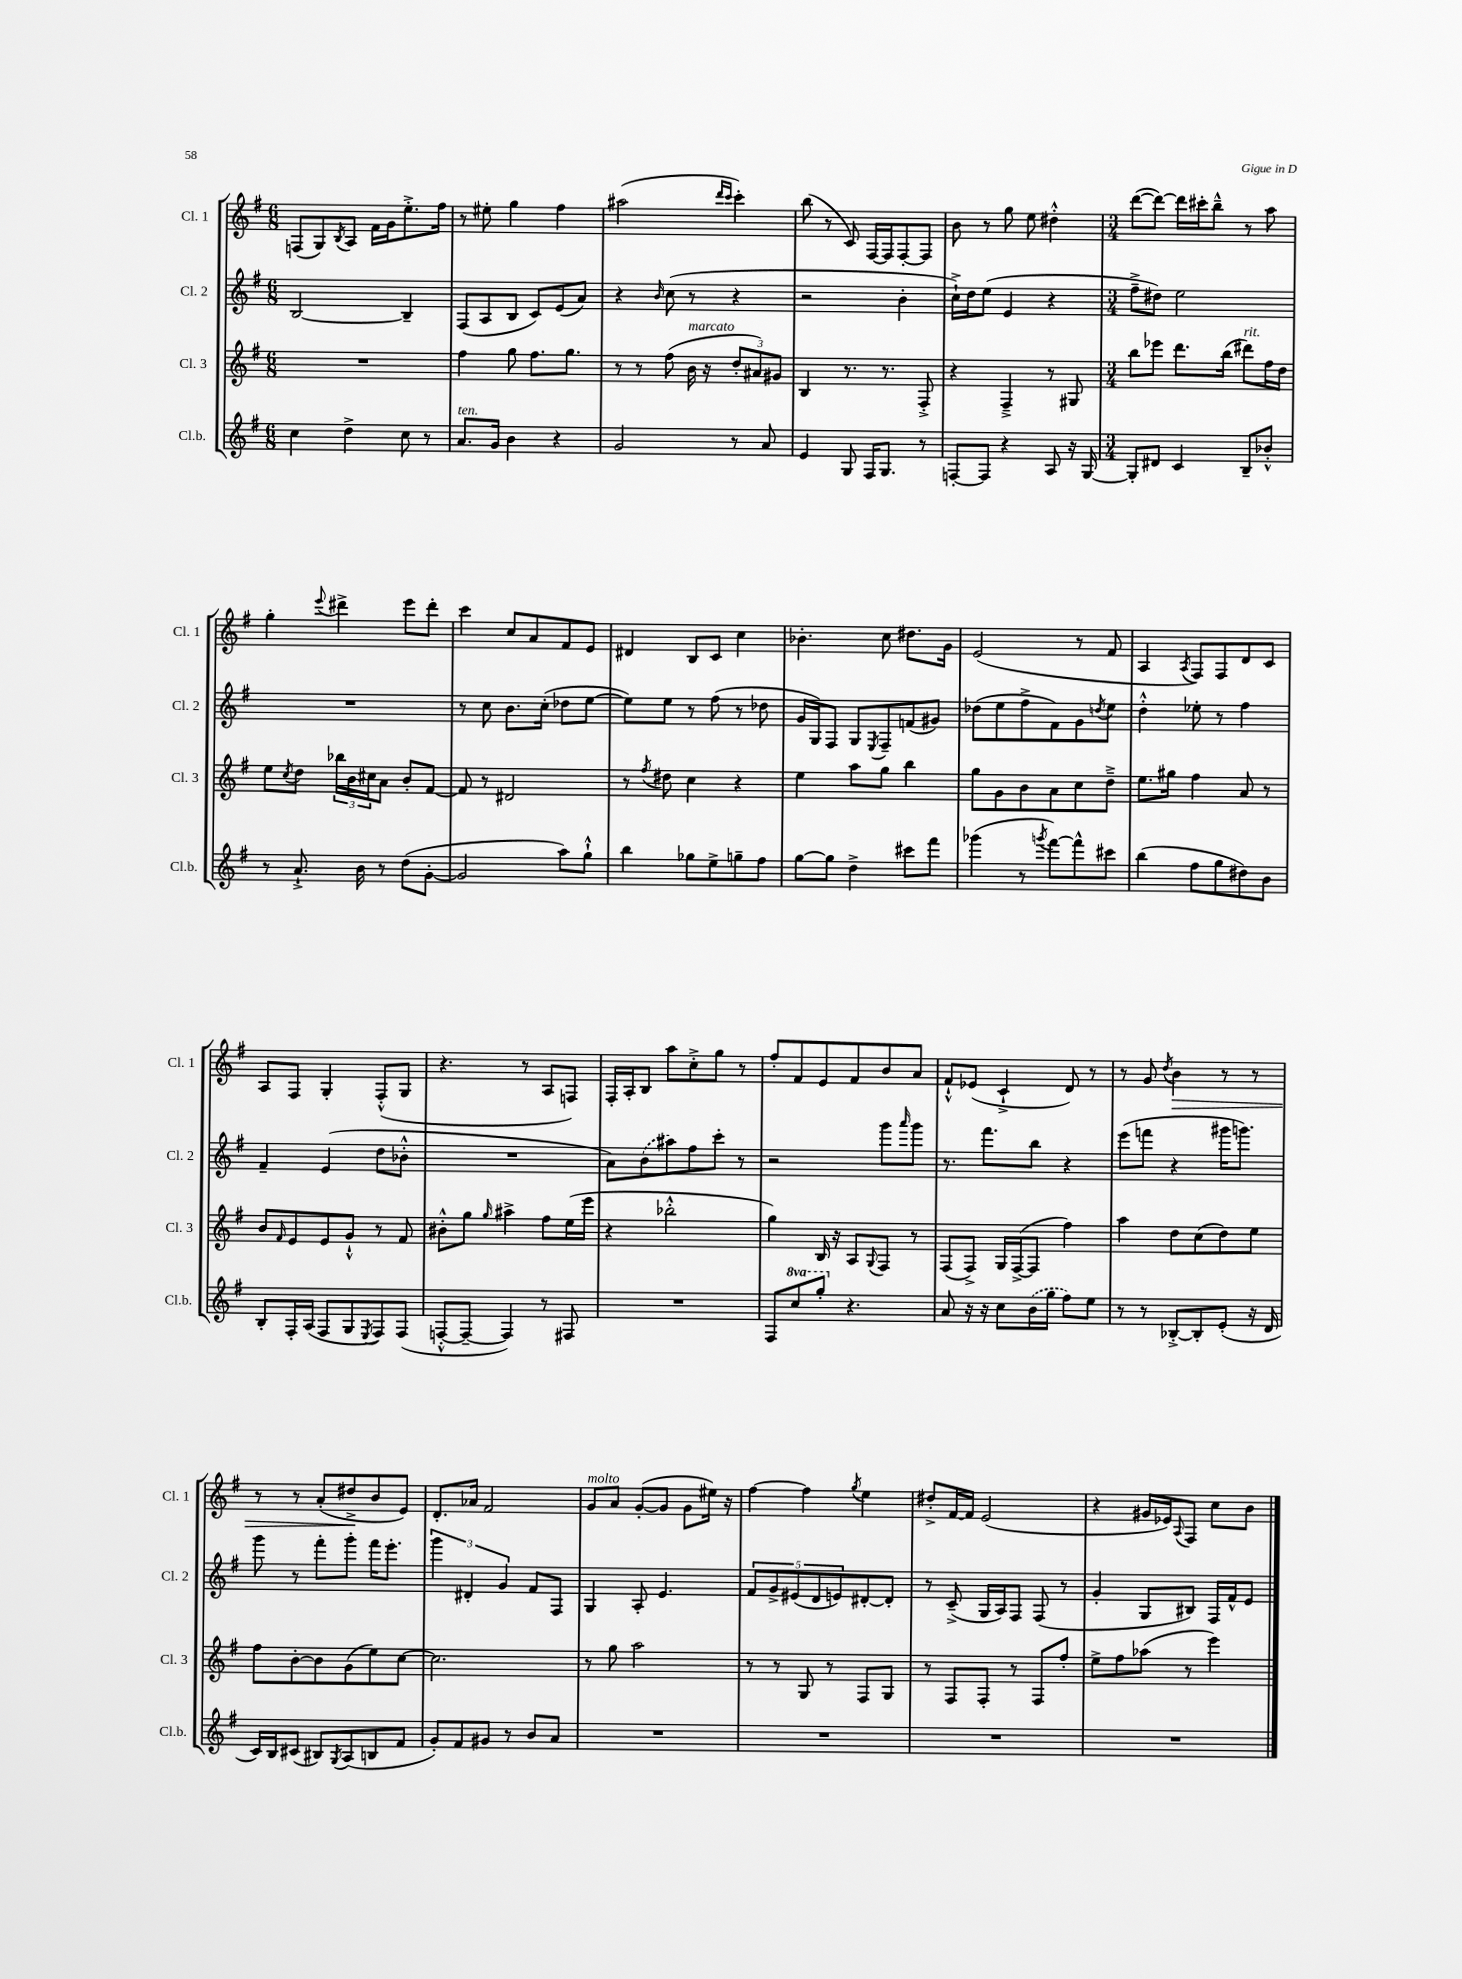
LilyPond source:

<<
\new StaffGroup <<
\new Staff = "s0" \with { instrumentName = "Cl. 1" shortInstrumentName = "Cl. 1" } {
    \clef treble \key g \major \numericTimeSignature \time 6/8
    f8( g8) \acciaccatura { b8 } a8 fis'16 g'16 e''8.-.-> fis''16 |
    r8 eis''8-. g''4 fis''4 |
    ais''2( \grace { d'''16 c'''16 } c'''4-.) |
    b''8( r8 c'8) fis16~ fis16 fis8~-. fis8 |
    b'8 r8 g''8 e''8 dis''4-.-^ |
    \numericTimeSignature \time 3/4 d'''8~( d'''8~) d'''16 cis'''16-. b''8---^ r8 a''8 |
    g''4-. \appoggiatura { e'''8 } dis'''4-> e'''8 dis'''8-. |
    c'''4 c''8 a'8 fis'8 e'8 |
    dis'4 b8 c'8 c''4 |
    bes'4.-. c''8 dis''8. g'16 |
    e'2( r8 fis'8 |
    a4 \acciaccatura { a8 } fis8) fis8 d'8 c'8 |
    a8 fis8 g4-. fis8-.-^( g8 |
    r4. r8 a8 f8) |
    fis16-. a16-. b8 a''8 c''8-.-> g''8 r8 |
    fis''8-. fis'8 e'8 fis'8 b'8 a'8 |
    fis'8-!-^ ees'8( c'4-!-> d'8) r8 |
    r8 g'8 \acciaccatura { d''8 } b'4\> r8 r8 |
    r8 r8 a'8-.( dis''8->\! b'8 e'8) |
    d'8.-. aes'16 fis'2 |
    g'8^\markup { \italic "molto" } a'8 g'8~-.( g'8 g'8 eis''16) r16 |
    fis''4~ fis''4 \acciaccatura { g''8 } e''4 |
    dis''8-.-> fis'16~ fis'16 e'2( |
    r4 gis'16 ees'16) \appoggiatura { a8 } fis8 c''8 b'8 \bar "|." |
}
\new Staff = "s1" \with { instrumentName = "Cl. 2" shortInstrumentName = "Cl. 2" } {
    \clef treble \key g \major \numericTimeSignature \time 6/8
    b2~ b4-- |
    fis8( a8 b8 c'8) e'8( a'8) |
    r4 \grace { b'16 } c''8( r8 r4 |
    r2 b'4-. |
    c''16-!->) d''16 e''8( e'4 r4 |
    \numericTimeSignature \time 3/4 fis''8---> dis''8) e''2 |
    R2. |
    r8 c''8 b'8. c''16-.( des''8 e''8~ |
    e''8) e''8 r8 fis''8( r8 des''8 |
    g'16 g16) fis8 g8 \acciaccatura { e8 } fis8-- f'8( gis'8) |
    des''8( e''8 fis''8-> fis'8) g'8 \acciaccatura { d''8 } e''8 |
    d''4-.-^ ees''8-. r8 fis''4 |
    fis'4-- e'4( d''8 bes'8-.-^ |
    R2. |
    a'8) \once \slurDashed b'8( ais''8) fis''8 c'''8-. r8 |
    r2 g'''8 \grace { a'''16 } g'''8 |
    r8. fis'''8. b''8 r4 |
    e'''8( f'''8 r4 gis'''16 g'''8.) |
    g'''8 r8 fis'''8-. g'''8-. fis'''16 e'''8.-. |
    \tuplet 3/2 { g'''4 dis'4-. g'4 } fis'8 fis8 |
    g4 a8-. e'4. |
    \tuplet 5/4 { fis'8 g'8-> eis'8( d'8 e'8) } dis'8~-. dis'8-. |
    r8 c'8--->( g16 a16) fis8 fis8( r8 |
    g'4-. g8 bis8) fis16 fis'16-^ e'8 \bar "|." |
}
\new Staff = "s2" \with { instrumentName = "Cl. 3" shortInstrumentName = "Cl. 3" } {
    \clef treble \key g \major \numericTimeSignature \time 6/8
    R2. |
    fis''4 g''8 fis''8. g''8. |
    r8 r8 fis''8( b'16^\markup { \italic "marcato" } r16 \tuplet 3/2 { d''8-. ais'8) gis'8 } |
    b4 r8. r8. fis8-.-> |
    r4 fis4---> r8 gis8 |
    \numericTimeSignature \time 3/4 b''8 ees'''8 d'''8. b''16( dis'''8^\markup { \italic "rit." }) fis''16 d''16 |
    e''8 \acciaccatura { c''8 } d''8 \tuplet 3/2 { bes''16 b'16 cis''16 } a'8 b'8-. fis'8~ |
    fis'8 r8 dis'2 |
    r8 \acciaccatura { fis''8 } dis''8 c''4 r4 |
    e''4 a''8 g''8 b''4 |
    g''8 g'8 b'8 a'8 c''8 d''8---> |
    e''8. gis''16 fis''4 a'8 r8 |
    b'8 \grace { fis'16 } e'8 e'8 g'8-!-^ r8 fis'8 |
    bis'8-.-^ g''8 \grace { g''16 } ais''4-> fis''8 e''16( e'''16 |
    r4 bes''2-.-^ |
    g''4) b16 r16 a8 \appoggiatura { g8 } fis8 r8 |
    fis8( fis8->) g16 fis16~->( fis8 fis''4) |
    a''4 d''8 c''8( d''8) e''8 |
    fis''8 b'8~-. b'8 g'8( e''8) c''8~ |
    c''2. |
    r8 g''8 a''2 |
    r8 r8 g8 r8 fis8 g8 |
    r8 fis8 fis8-. r8 fis8 fis''8-. |
    e''8-> fis''8 aes''8( r8 e'''4) \bar "|." |
}
\new Staff = "s3" \with { instrumentName = "Cl.b." shortInstrumentName = "Cl.b." } {
    \clef treble \key g \major \numericTimeSignature \time 6/8 \set Staff.ottavationMarkups = #ottavation-simple-ordinals
    c''4 d''4-> c''8 r8 |
    a'8.^\markup { \italic "ten." } g'16 b'4 r4 |
    g'2 r8 a'8 |
    e'4 g8 fis16 g8. r8 |
    f8~-. f8 r4 a8 r16 g16~ |
    \numericTimeSignature \time 3/4 g8-. dis'8 c'4 b8-- bes'8-.-^ |
    r8 a'8.-!-> b'16 r8 d''8( g'8~-. |
    g'2 a''8) g''8-!-^ |
    b''4 ges''8 e''8-> g''8-- fis''8 |
    g''8~ g''8 d''4-> cis'''8 fis'''8 |
    ges'''4( r8 \acciaccatura { g'''8 } fis'''8~) fis'''8-^ cis'''8 |
    b''4( fis''8 g''8 dis''8) b'8 |
    b8-. fis16-. a16( fis8 g8 \acciaccatura { e8 } fis8) fis8( |
    f8~-.-^ f8~-- f4) r8 fis8 |
    R2. |
    fis8 \ottava #1 c'''8 g'''8-. \ottava #0 r4. |
    a'8 r16 r16 c''8 \once \slurDashed b'16( g''16 fis''8) e''8 |
    r8 r8 bes8~-.-> bes8-. e'8-.( r16 d'16 |
    c'16) b16 cis'8( bis8) \acciaccatura { g8 } a8( b8 fis'8 |
    g'8-.) fis'8 gis'8 r8 b'8 a'8 |
    R2. |
    R2. |
    R2. |
    R2. \bar "|." |
}
>>
>>
\layout { \context { \Score \remove "Bar_number_engraver" } }
